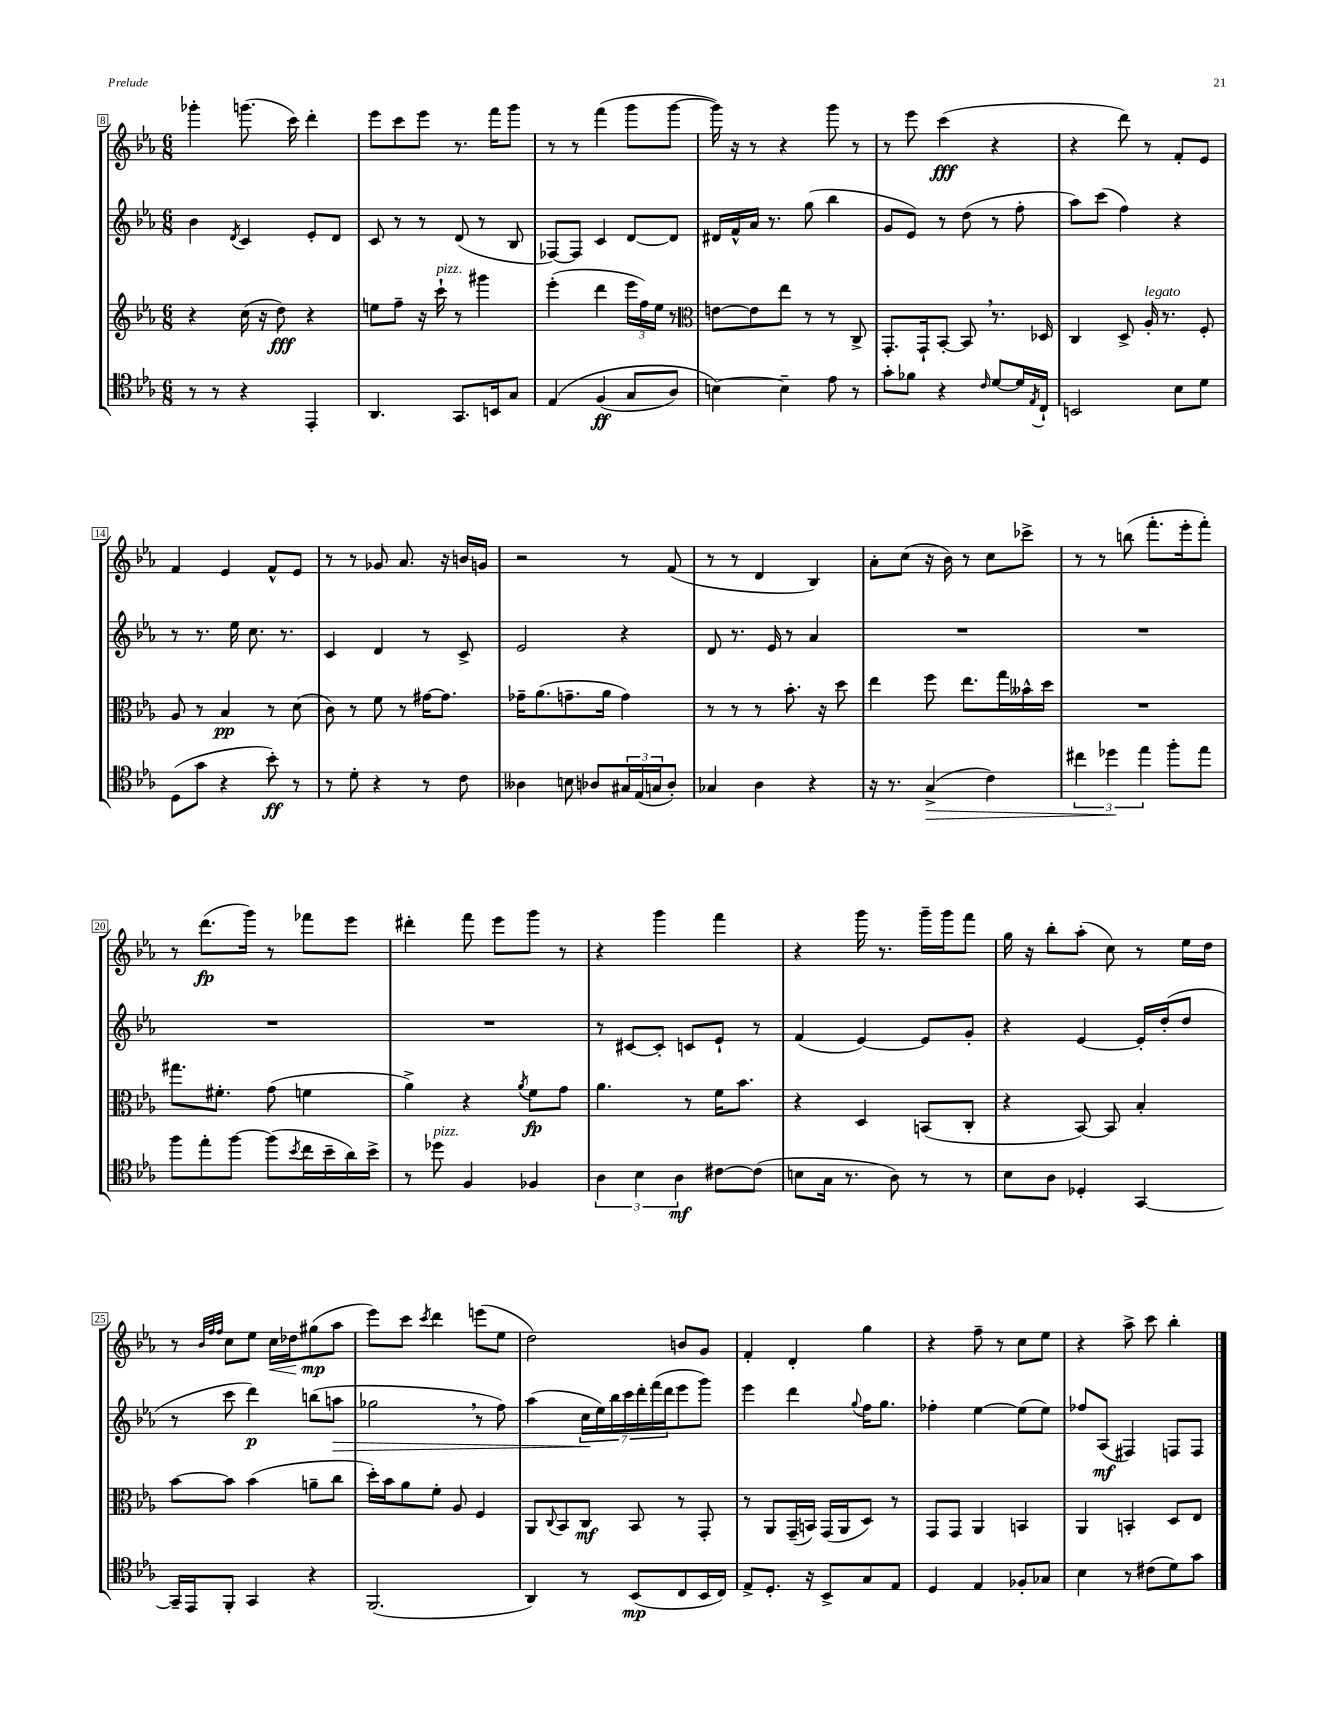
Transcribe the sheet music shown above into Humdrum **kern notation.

**kern	**kern	**kern	**kern
*staff4	*staff3	*staff2	*staff1
*clefC4	*clefG2	*clefG2	*clefG2
*k[b-e-a-]	*k[b-e-a-]	*k[b-e-a-]	*k[b-e-a-]
*M6/8	*M6/8	*M6/8	*M6/8
8r	4r	4b-	4ggg-'
8r	.	.	.
.	.	8qd	.
4r	(16cc	4c	(8.ggg
.	16r	.	.
.	8dd)	.	.
.	.	.	16ccc)
4EE-'	4r	8e-'	4ddd'
.	.	8d	.
=	=	=	=
4.AA-	8ee	8c	8eee-
.	8ff~	8r	8ccc
.	16r	8r	8eee-
.	16ccc`	.	.
8.GG	8r	(8d	8.r
.	4ggg#	8r	.
16BB	.	.	16fff
8G	.	8B-	8ggg
=	=	=	=
&(4E-	(4eee-'	[8F-)	8r
.	.	8F-]	8r
(4F	4ddd	4c	(4fff
8G	24eee-	[8d	8ggg
.	24ff)	.	.
.	24ee-	.	.
8A-)	8r	8d]	[8ggg
=	=	=	=
*	*clefC3	*	*
[4B&)	[8e	16d#	16ggg])
.	.	16f^^	16r
.	8e]	16a-	8r
.	.	8.r	.
4B~]	8ee-	.	4r
.	8r	(8gg	.
8e-	8r	4bb-	8ggg
8r	8C^	.	8r
=	=	=	=
8g'	8.GG'	8g	8r
8f-	.	8e-)	8eee-
.	16GG`	.	.
4r	[8BB-'	8r	(4ccc
.	8BB-]	(8dd	.
16qqc	.	.	.
[8d	8.r	8r	4r
16d]	.	8ff'	.
8qE-	.	.	.
16C`	16D-	.	.
=	=	=	=
2BB	4C	8aa-)	4r
.	.	(8ccc	.
.	8D^	4ff)	8ddd)
.	16A-'	.	8r
.	8.r	.	.
8B-	.	4r	8f'
8d	8F'	.	8e-
=	=	=	=
(8D	8A-	8r	4f
8g	8r	8.r	.
4r	4B-	.	4e-
.	.	16ee-	.
.	.	8.cc	.
8b-')	8r	.	8f^^
.	.	8.r	.
8r	(8d	.	8e-
=	=	=	=
8r	8c)	4c	8r
8d'	8r	.	8r
4r	8f	4d	8g-
.	8r	.	8.a-
8r	[16g#	8r	.
.	8.g#]	.	16r
8c	.	8c^	16b
.	.	.	16g
=	=	=	=
4A--	16g-~	2e-	2r
.	(8.a-	.	.
8B	8.g~	.	.
8A-	.	.	.
.	16a-	.	.
24G#	4g)	4r	8r
(24E-	.	.	.
24G	.	.	.
8A-')	.	.	(8f
=	=	=	=
4G-	8r	8d	8r
.	8r	8.r	8r
4A-	8r	.	4d
.	.	16e-	.
.	8.b-'	8r	.
4r	.	4a-	4B-)
.	16r	.	.
.	8dd	.	.
=	=	=	=
16r	4ee-	2.r	8a-'
8.r	.	.	.
.	.	.	(8cc
(4G^	8ff	.	16r
.	.	.	16b-)
.	8.ee-	.	8r
4c)	.	.	8cc
.	16gg	.	.
.	16b--^^	.	8ccc-^
.	16dd	.	.
=	=	=	=
6cc#	2.r	2.r	8r
.	.	.	8r
6dd-	.	.	.
.	.	.	(8bb
6ee-	.	.	.
.	.	.	8.fff'
8ff'	.	.	.
.	.	.	16eee-'
8ee-	.	.	8fff')
=	=	=	=
8ff	8.gg#	2.r	8r
8ee-'	.	.	(8.ddd
.	8.f#'	.	.
[8ff	.	.	.
.	.	.	16ggg)
(8ff]	(8g	.	8r
8qb-	.	.	.
16cc	4f	.	8fff-
16b-~	.	.	.
16a-)	.	.	8eee-
16b-^	.	.	.
=	=	=	=
8r	4a-^)	2.r	4ddd#'
8dd-	.	.	.
4F	4r	.	8fff
.	.	.	8eee-
.	8qa-	.	.
4F-	8f	.	8ggg
.	8g	.	8r
=	=	=	=
6A-	4.a-	8r	4r
.	.	[8c#	.
6B-	.	.	.
.	.	8c#']	4ggg
6A-	.	.	.
.	8r	8c	.
[8c#	16f	8e-`	4fff
.	8.b-	.	.
(8c#]	.	8r	.
=	=	=	=
8B	4r	(4f	4r
16G	.	.	.
8.r	.	.	.
.	4D	[4e-)	16ggg
.	.	.	8.r
8A-)	.	.	.
8r	(8BB	8e-]	16ggg~
.	.	.	16ggg
8r	8C'	8g'	8fff
=	=	=	=
8B-	4r	4r	16gg
.	.	.	16r
8A-	.	.	8bb-'
4D-'	[8BB-)	[4e-	(8aa-'
.	8BB-]	.	8cc)
[4GG	4B-'	16e-']	8r
.	.	(16dd'	.
.	.	8dd	16ee-
.	.	.	16dd
=	=	=	=
16GG~]	[8b-	8r	8r
16EE-	.	.	.
.	.	.	32qqb-
.	.	.	32qqff
.	.	.	32qqff
8FF'	8b-]	8ccc	8cc
4GG	(4b-	4ddd)	8ee-
.	.	.	16cc
.	.	.	16dd-
4r	8a~	(8bb	(8gg#
.	8cc	8aa	8aa-
=	=	=	=
(2.FF	16dd')	2gg-	8eee-)
.	16b-	.	.
.	8a-	.	8ccc
.	.	.	8qccc
.	8f'	.	4ddd
.	8A-	.	.
.	4F	8r	(8eee
.	.	8ff)	8ee-
=	=	=	=
4AA-)	8AA-	(4aa-	2dd)
.	8qqC	.	.
.	8BB-	.	.
8r	8C	28cc	.
.	.	28ee-)	.
.	.	28bb-	.
.	.	28ccc	.
(8BB-	8BB-	.	.
.	.	28ddd'	.
.	.	(28fff	.
.	.	28ddd	.
8C	8r	8eee-	8b
16BB-	8GG'	8ggg)	8g
16C)	.	.	.
=	=	=	=
8E-^	8r	4eee-	4f'
8.D'	8AA-	.	.
.	(16GG~	4ddd	4d'
16r	16BB)	.	.
8BB-^	(16GG	.	.
.	16AA-	.	.
.	.	8qqgg	.
8G	8D)	16ff	4gg
.	.	8.gg	.
8E-	8r	.	.
=	=	=	=
4D	8GG	4ff-'	4r
.	8GG	.	.
4E-	4AA-	[4ee-	8ff~
.	.	.	8r
8F-'	4BB	(8ee-]	8cc
8G-	.	8ee-)	8ee-
=	=	=	=
4B-	4AA-	8ff-	4r
.	.	(8A-	.
8r	4BB'	4F#)	8aa-^
(8c#	.	.	8ccc
8d)	8D	8F	4bb-'
8g	8E-	8F	.
==	==	==	==
*-	*-	*-	*-
